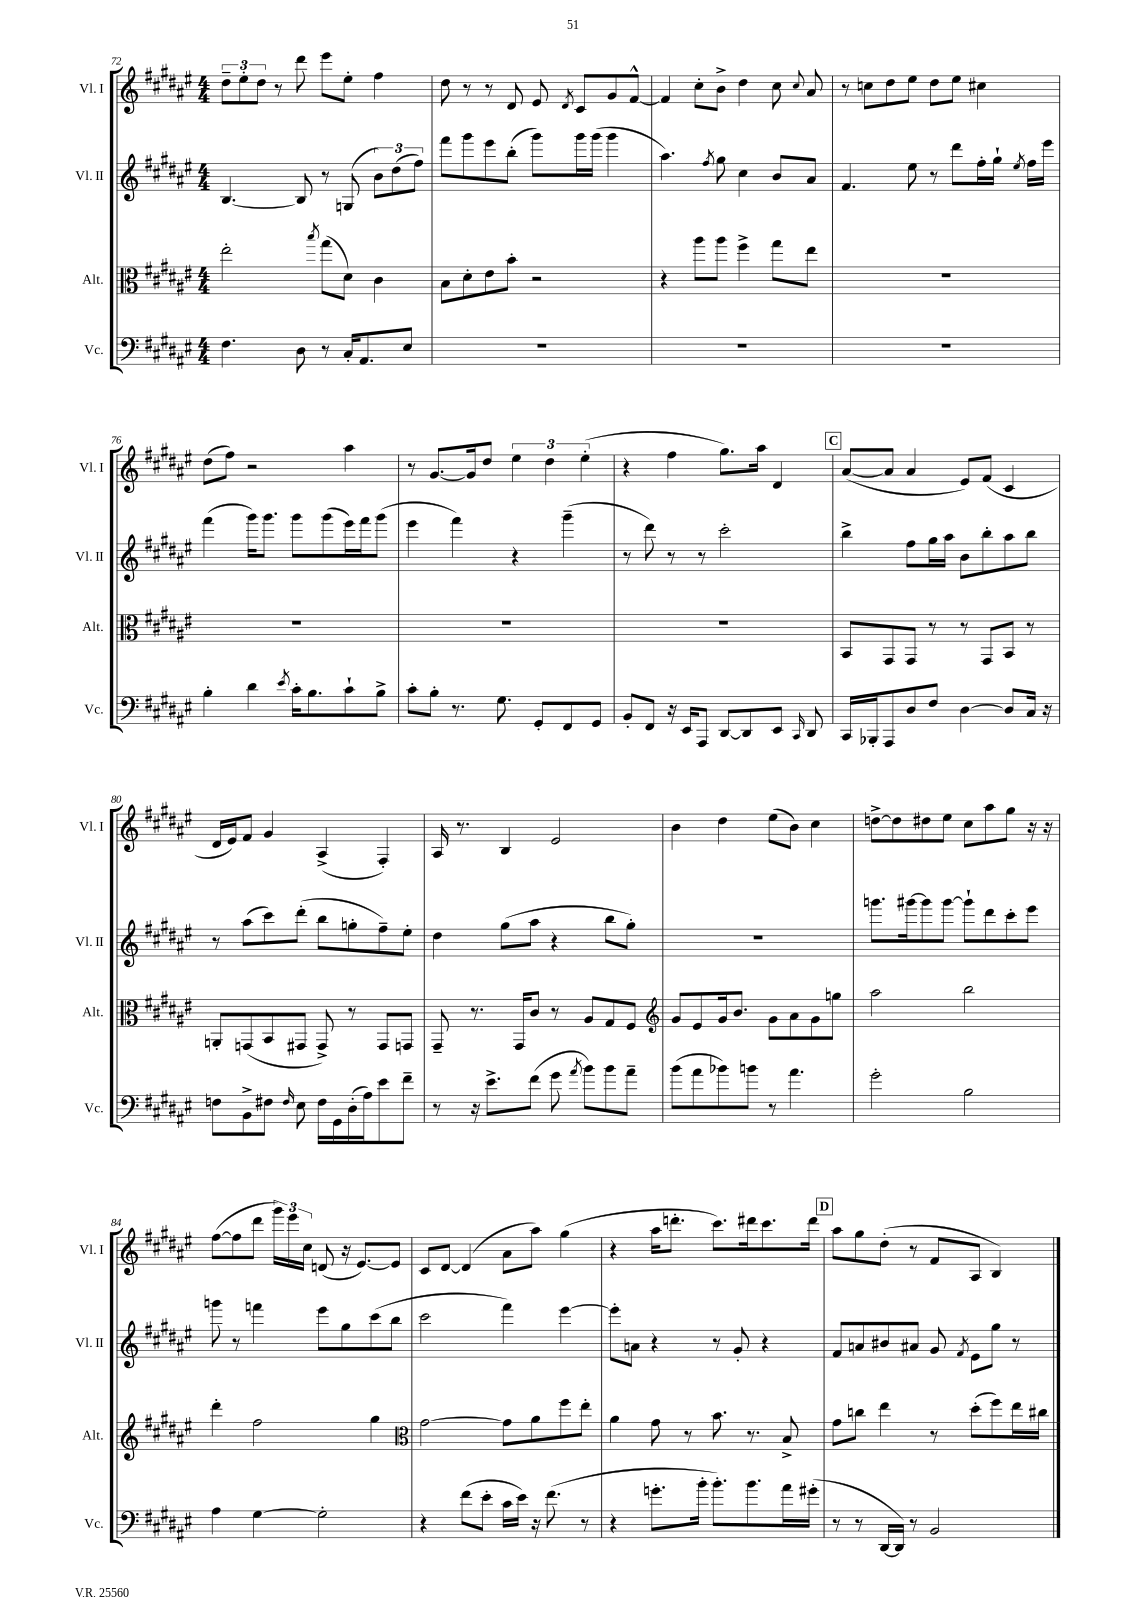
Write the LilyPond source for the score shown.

<<
\new StaffGroup <<
\new Staff = "s0" \with { instrumentName = "Vl. I" shortInstrumentName = "Vl. I" } {
    \clef treble \key fis \major \numericTimeSignature \time 4/4
    \autoBeamOff \tuplet 3/2 { dis''8[-- eis''8-. dis''8] } r8 dis'''8 eis'''8[ eis''8]-. fis''4 |
    dis''8 r8 r8 dis'8 eis'8 \acciaccatura { dis'8 } cis'8[ gis'8 fis'8]~-^ |
    fis'4 cis''8[-. b'8]-> dis''4 cis''8 \appoggiatura { cis''8 } ais'8 |
    r8 c''8[ dis''8 eis''8] dis''8[ eis''8] cis''4 |
    dis''8[( fis''8]) r2 ais''4 |
    r8 gis'8.[~ gis'16 dis''8] \tuplet 3/2 { eis''4 dis''4 eis''4-.( } |
    r4 fis''4 gis''8.[) ais''16] dis'4 |
    \mark \markup { \box "C" } ais'8[~( ais'8] ais'4 eis'8[) fis'8]( cis'4 |
    dis'16[ eis'16) fis'8] gis'4 ais4->( fis4-.) |
    ais16 r8. b4 eis'2 |
    b'4 dis''4 eis''8[( b'8]) cis''4 |
    d''8[~-> d''8 dis''8 eis''8] cis''8[ ais''8 gis''8] r16 r16 |
    fis''8[~( fis''8 dis'''8] \tuplet 3/2 { gis'''16[) eis'''16 cis''16] } d'8( r16 eis'8.[~) eis'8] |
    cis'8[ dis'8]~ dis'4( ais'8[ ais''8]) gis''4( |
    r4 ais''16[ d'''8.]-. cis'''8.[) dis'''16 cis'''8. dis'''16] |
    \mark \markup { \box "D" } ais''8[ gis''8 dis''8]-.( r8 fis'8[ ais8] b4) \bar "|." |
}
\new Staff = "s1" \with { instrumentName = "Vl. II" shortInstrumentName = "Vl. II" } {
    \clef treble \key fis \major \numericTimeSignature \time 4/4
    \autoBeamOff b4.~ b8 r8 g8( \tuplet 3/2 { b'8[) dis''8( fis''8]) } |
    fis'''8[ gis'''8 eis'''8 b''8]-.( gis'''8[) gis'''16 gis'''16]( gis'''4 |
    ais''4.) \acciaccatura { fis''8 } gis''8 cis''4 b'8[ ais'8] |
    fis'4. eis''8 r8 dis'''8[ fis''16-. gis''16]-! \acciaccatura { eis''8 } fis''16[ eis'''16] |
    fis'''4( gis'''16[) gis'''8.] gis'''8[ gis'''8( eis'''16) fis'''16 gis'''8]( |
    eis'''4 fis'''4) r4 gis'''4--( |
    r8 dis'''8) r8 r8 cis'''2-. |
    \mark \markup { \box "C" } b''4-> fis''8[ gis''16 ais''16] b'8[ b''8-. ais''8 b''8] |
    r8 ais''8[( cis'''8) dis'''8]-.( b''8[ g''8-. fis''8--) eis''8]-. |
    dis''4 gis''8[( ais''8] r4 b''8[ gis''8]-.) |
    R1 |
    g'''8.[ gis'''16~ gis'''8 gis'''8]~ gis'''8[-! dis'''8 cis'''8-. eis'''8] |
    g'''8 r8 f'''4 eis'''8[ gis''8 cis'''8( b''8] |
    cis'''2 fis'''4) eis'''4~ |
    eis'''8[-. a'8] r4 r8 gis'8-. r4 |
    \mark \markup { \box "D" } fis'8[ a'8 bis'8 ais'8] gis'8 \acciaccatura { fis'8 } eis'8[ gis''8] r8 \bar "|." |
}
\new Staff = "s2" \with { instrumentName = "Alt." shortInstrumentName = "Alt." } {
    \clef alto \key fis \major \numericTimeSignature \time 4/4
    \autoBeamOff eis''2-. \acciaccatura { b''8 } gis''8[( dis'8]) cis'4 |
    b8[ dis'8-. eis'8 b'8]-. r2 |
    r4 ais''8[ ais''8] fis''4-> gis''8[ eis''8] |
    R1 |
    R1 |
    R1 |
    R1 |
    \mark \markup { \box "C" } b,8[ gis,8 gis,8] r8 r8 gis,8[ b,8] r8 |
    a,8[-. g,8( b,8 gis,8] gis,8->) r8 gis,8[ g,8] |
    gis,8-- r8. gis,16[ cis'8] r8 ais8[ gis8 fis8] |
    \clef treble gis'8[ eis'8 gis'16 b'8.] gis'8[ ais'8 gis'8 g''8] |
    ais''2 b''2 |
    dis'''4-. fis''2 gis''4 |
    \clef alto gis'2~ gis'8[ ais'8 fis''8 eis''8]-. |
    ais'4 gis'8 r8 b'8. r8. b8-> |
    \mark \markup { \box "D" } gis'8[ c''8] eis''4 r8 dis''8[-.( fis''8) eis''16 cis''16] \bar "|." |
}
\new Staff = "s3" \with { instrumentName = "Vc." shortInstrumentName = "Vc." } {
    \clef bass \key fis \major \numericTimeSignature \time 4/4
    \autoBeamOff fis4. dis8 r8 cis16[-. ais,8. eis8] |
    R1 |
    R1 |
    R1 |
    b4-. dis'4 \acciaccatura { eis'8 } cis'16[-. b8. cis'8-! b8]-> |
    cis'8[-. b8]-. r8. gis8. gis,8[-. fis,8 gis,8] |
    b,8[-. fis,8] r16 eis,16[ ais,,8] dis,8[~ dis,8 eis,8] \grace { cis,16 } dis,8 |
    \mark \markup { \box "C" } cis,16[ bes,,16-. ais,,8 dis8 fis8] dis4~ dis8[ cis16] r16 |
    f8[ b,8-> fis8] \grace { fis16 } eis8 fis16[ gis,16 dis16-.( ais16) eis'8 fis'8]-- |
    r8 r16 eis'8.[-> fis'8]( gis'8 \acciaccatura { ais'8 } b'8[) b'8 ais'8]-- |
    b'8[( ais'8 bes'8) b'8] r8 ais'4. |
    gis'2-. b2 |
    ais4 gis4~ gis2-. |
    r4 fis'8[( eis'8]-. cis'16[ eis'16]) r16 fis'8.( r8 |
    r4 g'8.[-. b'16]-. b'8.[-.) b'8. ais'16 gis'16]-.( |
    \mark \markup { \box "D" } r8 r8 dis,16[~ dis,16]) r8 b,2 \bar "|." |
}
>>
>>
\layout { \context { \Score currentBarNumber = #72 } }
